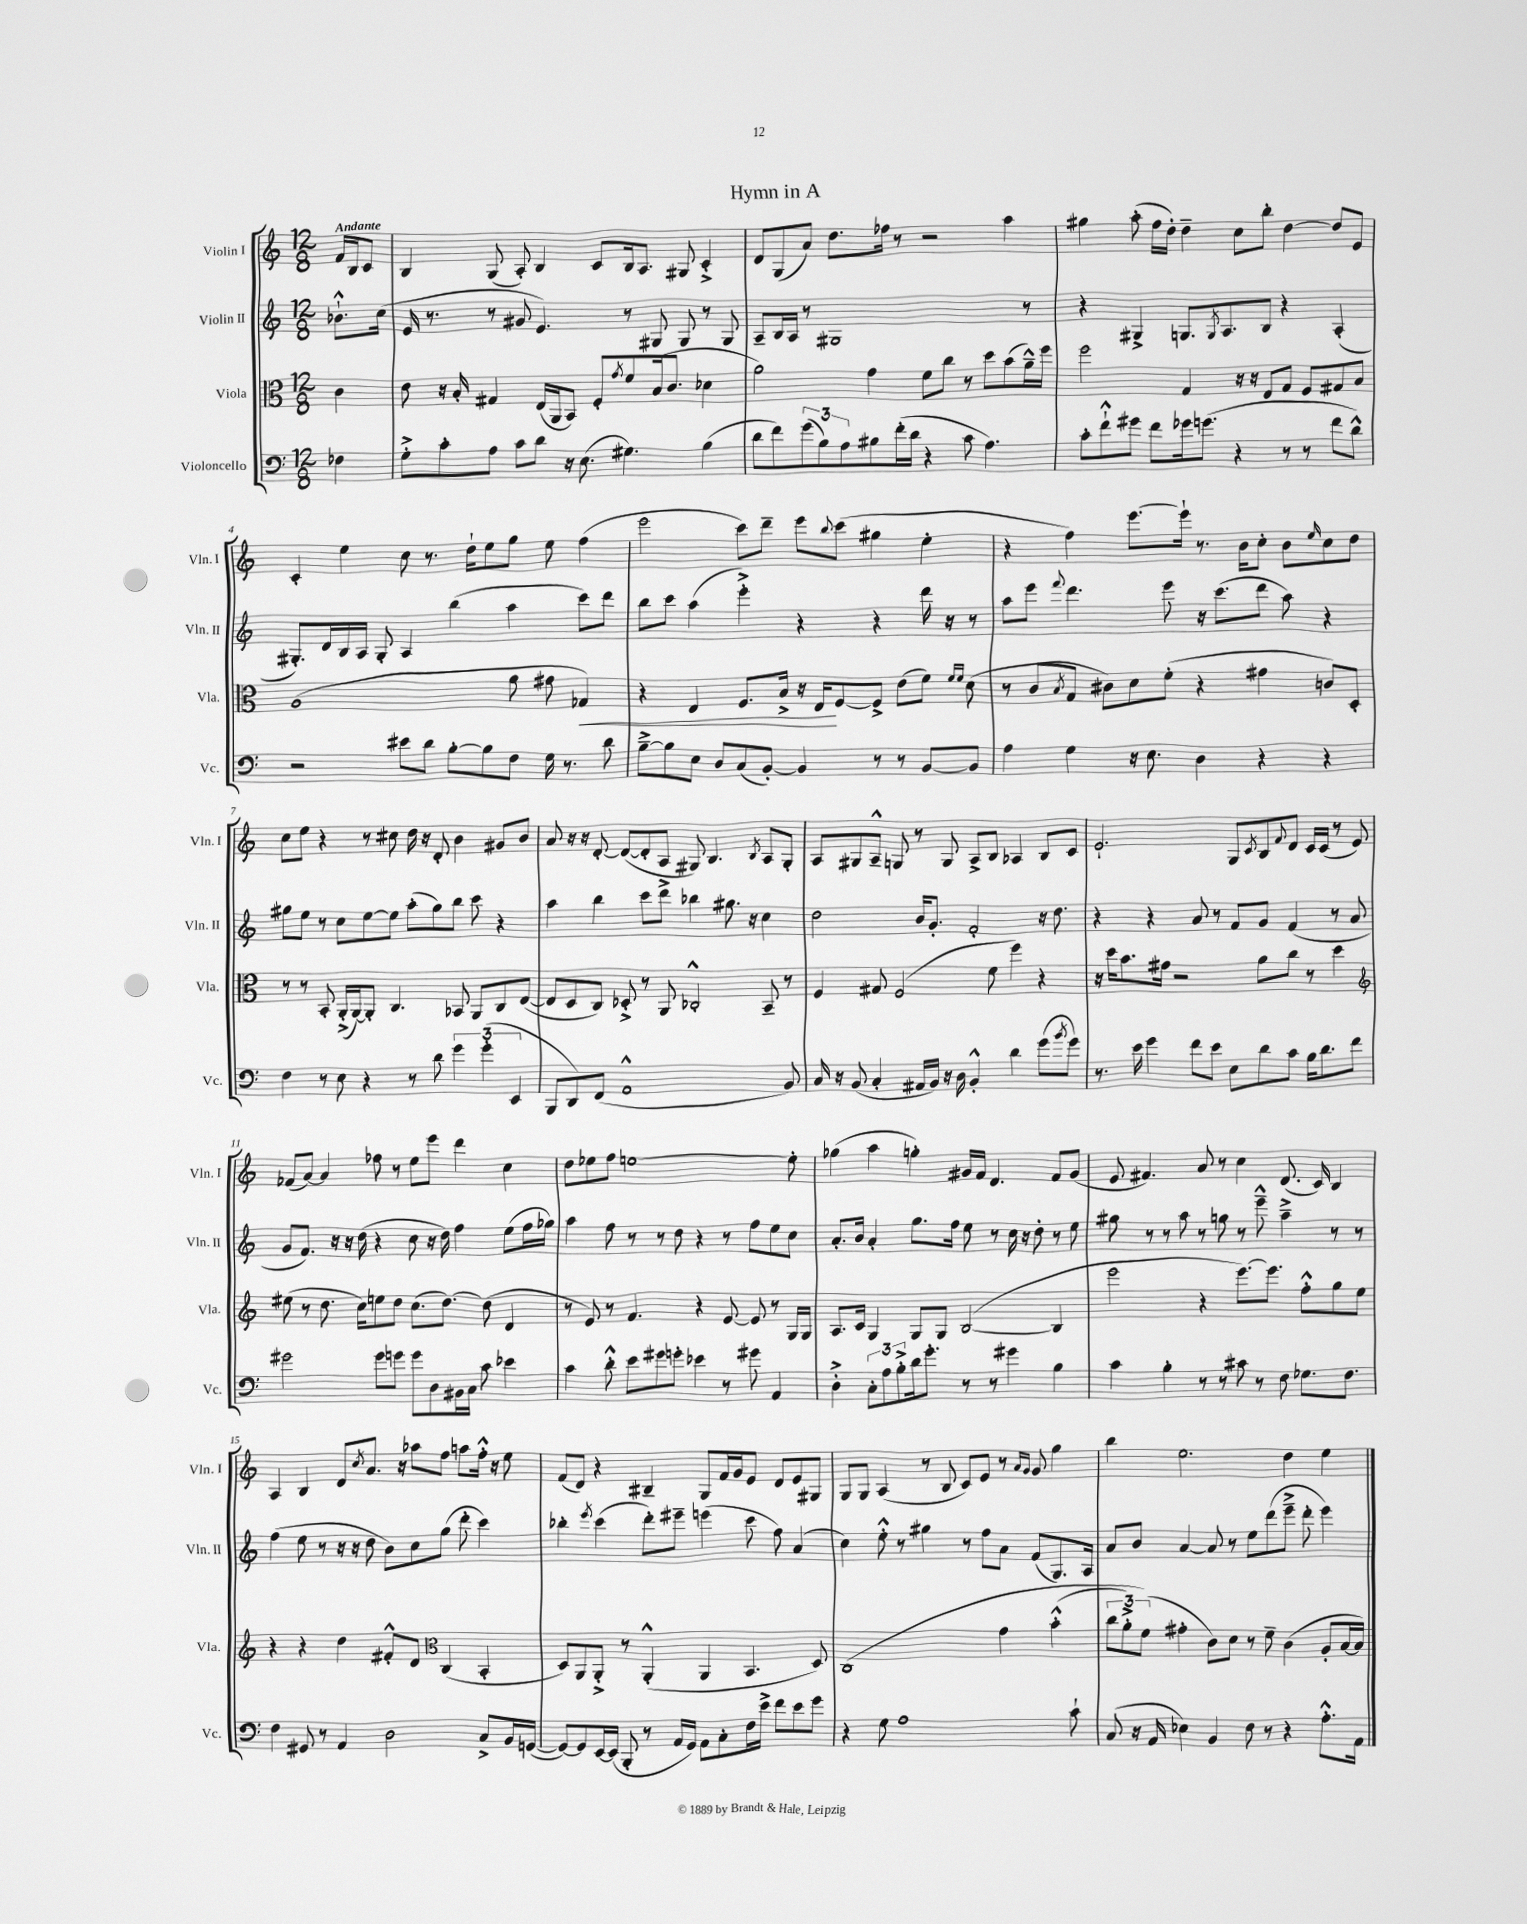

**kern	**kern	**kern	**kern
*staff4	*staff3	*staff2	*staff1
*clefF4	*clefC3	*clefG2	*clefG2
*k[]	*k[]	*k[]	*k[]
*M12/8	*M12/8	*M12/8	*M12/8
4F-	4c	8.b-`^^	16f
.	.	.	16B
.	.	.	8c
.	.	(16cc	.
=	=	=	=
8G'^	8e	16e	4B
.	.	8.r	.
8c'	16r	.	.
.	16B'	.	.
8A	4G#	8r	(8G
8c	.	8g#	8A')
8d	(16E	4.e)	4B
.	16AA	.	.
16r	8BB)	.	.
(8.E	.	.	.
.	8F'	.	8c
.	8qg	.	.
4.G#)	8f	8r	16B
.	.	.	8.A
.	(16B	8G#	.
.	8.c	.	.
.	.	8G#	8G#
(4B	4d-	8r	4c'^
.	.	8G#	.
=	=	=	=
8d	2a)	8A~	8d
8f)	.	16B	(8G
.	.	16A	.
(12g	.	8r	8a)
12B)	.	.	.
.	.	1G#	8.dd
12A	.	.	.
8B#	4g	.	.
.	.	.	16ff-
(16f'	.	.	8r
16d	.	.	.
4r	8f	.	2r
.	8cc	.	.
8c	8r	.	.
4.A)	8dd	.	.
.	(8b	.	4aa
.	16a~^^)	8r	.
.	16ff	.	.
=	=	=	=
8c'	2ff	4r	4gg#
8f`^^	.	.	.
8g#	.	4G#^	(8aa'
8f	.	.	16ff
.	.	.	16dd')
16g-	4G	8.G	4dd~
(8.g	.	.	.
.	.	8qG	.
.	.	8.A	.
4r	16r	.	8cc
.	16r	.	.
.	8E	8B	8bb'
8r	8G	4r	[4dd
8r	8F	.	.
8f	8G#	(4A'	8dd]
8d^^)	8B	.	8e
=	=	=	=
2r	(1A	8.G#')	4c'
.	.	16d	.
.	.	16B	4ee
.	.	16A	.
.	.	8G#'	.
8e#	.	4A	8cc
8d	.	.	8.r
[8B'	.	(4bb	.
.	.	.	16dd`
8B]	.	.	8ee
8F	8a	4aa	8gg
16G	8g#	.	8ee
8.r	.	.	.
.	4G-)	8ccc)	(4ff
8d	.	8ddd	.
=	=	=	=
[8B~^	4r	8bb	2eee
8B]	.	8ccc	.
8E	4E	(4aa	.
8D	.	.	.
(8C	8.F	4eee'^)	8ccc)
[8BB')	.	.	8ddd~
.	16B^	.	.
4BB]	16r	4r	8eee
.	16E	.	.
.	.	.	8qqbb
.	[8F	.	(8ccc
8r	8F^]	4r	4gg#
8r	(8e	.	.
[8BB	8f)	16ddd	4ee'
.	.	16r	.
.	16qqf	.	.
.	16qqf	.	.
8BB]	(8d	8r	.
=	=	=	=
4A	8r	8aa	4r
.	8c	8eee	.
.	8qB	8qqfff	.
4G	8G	4.ddd	4ff)
.	8c#)	.	.
16r	8d	.	[8.eee
8.E	.	.	.
.	(8f'	8eee	.
.	.	.	16eee`]
4D	4r	16r	8.r
.	.	(8.ccc	.
.	.	.	16b
4r	4g#	8ddd	8cc'
.	.	8aa)	8b
.	.	.	16qqee
4r	8c)	4r	8cc
.	8D'	.	8dd
=	=	=	=
4F	8r	8gg#	8cc
.	8r	8ee	8ee
8r	8BB'	8r	4r
8E	(16AA'^	8cc	.
.	[16AA)	.	.
4r	8AA']	[8ee	8r
.	4.C	8ee]	8cc#
8r	.	(8aa'	16dd
.	.	.	16r
8d	.	8gg#)	8d'
6g	8BB-	8bb	4b
.	8AA	8ccc	.
(6g'	.	.	.
.	8C	4r	8g#
6EE	.	.	.
.	([8E	.	8b
=	=	=	=
8BBB	8E]	4aa	8a
8DD)	8D	.	16r
.	.	.	16r
(8FF	8C)	4bb	[8d'
1AA^^	8D-'^	.	(8d_
.	8r	8ccc	8d']
.	8AA	8ddd^	8A
.	2C-'^^	4bb-	8G#)
.	.	.	4.B
.	.	8.gg#	.
.	.	16r	.
.	.	.	8qB
.	8BB~	4cc	8A
8BB)	8r	.	8G#'
=	=	=	=
16C	4F	2dd	8A
16r	.	.	.
(8BB	.	.	8G#
4C'	8G#	.	8A~^^
.	(2F	.	8G
16AA#	.	16b	8r
16BB)	.	8.g'	.
16r	.	.	8G
16D	.	.	.
4BB'^^	.	2f'	8A^
.	8f	.	8B
4d	4ff)	.	4A-
(8g	4r	16r	8B
.	.	8.dd	.
8qb	.	.	.
8g)	.	.	8c
=	=	=	=
8.r	16r	4r	2.e`
.	16dd	.	.
.	8.b	.	.
16e	.	.	.
4g	.	4r	.
.	16g#	.	.
.	2r	.	.
8f	.	8a	.
8e	.	8r	.
8E	.	8f	8G
.	.	.	8qc
8d	8a	8g	8B
.	.	.	8qqf
8c	8cc	(4f	8d
16B	8r	.	16c
8.d	.	.	(16c
.	4dd	8r	8r
8f	.	8a	8e)
=	=	=	=
*	*clefG2	*	*
2g#	(8ee#	8g	(8f-
.	8r	8.f)	[8a)
.	8.dd	.	4a]
.	.	16r	.
.	.	16r	.
.	16cc)	(16dd	.
8g#	8ee	4r	8ff-
8g	8dd	.	8r
8g	(8.cc	8cc	8ee
8D	.	16r	8eee
.	[8.dd)	16dd)	.
16BB#	.	4ff	4ddd
16C	.	.	.
8c	(8dd]	.	.
4e-	4d	(8ee	4cc
.	.	16ff	.
.	.	16gg-)	.
=	=	=	=
4c	8r	4aa	8dd
.	8e)	.	8ee-
8d'^^	8r	8ff	8ff
8e	4.f	8r	[1ee
8g#	.	8r	.
8g'	.	8dd	.
4e-	4r	4r	.
8r	[8e	8r	.
8g#	8e]	8ff	.
4AA	8r	8ee	.
.	16G	8cc	8ee']
.	16G	.	.
=	=	=	=
4D'^	8.A	8.a'	(4gg-
.	16c	16b	.
12C'	4G	4a'	4aa
12A	.	.	.
12B'^	.	.	.
16d	8G	8.gg	4gg')
8.g'	.	.	.
.	8G	.	.
.	.	16ff	.
8r	([2B	8ee	16g#
.	.	.	16f
8r	.	8r	4.d
4g#	.	16cc	.
.	.	16r	.
.	.	8dd'	.
4B	4B]	8r	8f
.	.	8ee	(8g#
=	=	=	=
4c	2eee	8gg#	8e
.	.	8r	4.f#)
4B'	.	8r	.
.	.	8aa	.
8r	4r	8r	8a
8r	.	8gg	8r
8c#	[8.eee)	8r	4cc
8r	.	8eee~^^	.
.	8.eee]	.	.
8F	.	4aa~^	(8.d
8.G-	8ff'^^	.	.
.	.	.	16c)
.	8gg	8r	4B
8.F	.	.	.
.	8ee	8r	.
=	=	=	=
4F	4r	(4ff	4A
8GG#	4r	8ee	4B
8r	.	8r	.
4AA	4dd	16r	8d
.	.	16r	.
.	.	.	8qcc
.	.	8dd	8.a
2D	8f#'^^	8b)	.
.	.	.	16r
.	8d	8cc	8aa-
*	*clefC3	*	*
.	(4C	(8gg	8ff
.	.	8ddd'	8aa
8C^	4BB'	4ccc)	16ff'^^
.	.	.	16r
16BB	.	.	8ee
([16GG	.	.	.
=	=	=	=
8GG_)	8D)	4bb-'	(8f
8GG]	8AA	.	8d)
.	.	8qeee	.
[16EE	8AA'^	(4ccc	4r
(16EE]	.	.	.
8BBB'	8r	.	.
8r	(4AA'^^	8ddd')	4B#~
16AA	.	8eee#~	.
16GG)	.	.	.
8AA	4AA	(4eee	8G
8C'	.	.	16f
.	.	.	16g
16F	4.BB	8ccc	8e
16e^	.	.	.
8f	.	8ff)	8d
8e	.	(4a	8e
8g	8D)	.	8G#
=	=	=	=
4r	&(1C	4cc)	8G
.	.	.	8G
8G	.	8ee'^^	(4A
1A	.	8r	.
.	.	4gg#	8r
.	.	.	8B
.	.	8r	8c)
.	.	8ff	8e
.	4g	8a	8r
.	.	.	16qqa
.	.	.	16qqg
.	.	(8f	8g
.	(4b'^^	8.G)	4gg
8c`	.	.	.
.	.	16A	.
=	=	=	=
(8C	12cc	8a	4bb
.	12a'^)	.	.
16r	.	8b	.
.	(12f&)	.	.
16AA	.	.	.
4E-)	4g#'	[4a	2.ee
4BB	8c)	8a]	.
.	8d	8r	.
8F	8r	8ee	.
8r	8f~	(8ddd	.
4r	(4c	8eee~^	4dd
.	.	8ddd'	.
8.A'^^	8A'	4eee)	4ee
.	[16B	.	.
16AA	16B])	.	.
==	==	==	==
*-	*-	*-	*-
